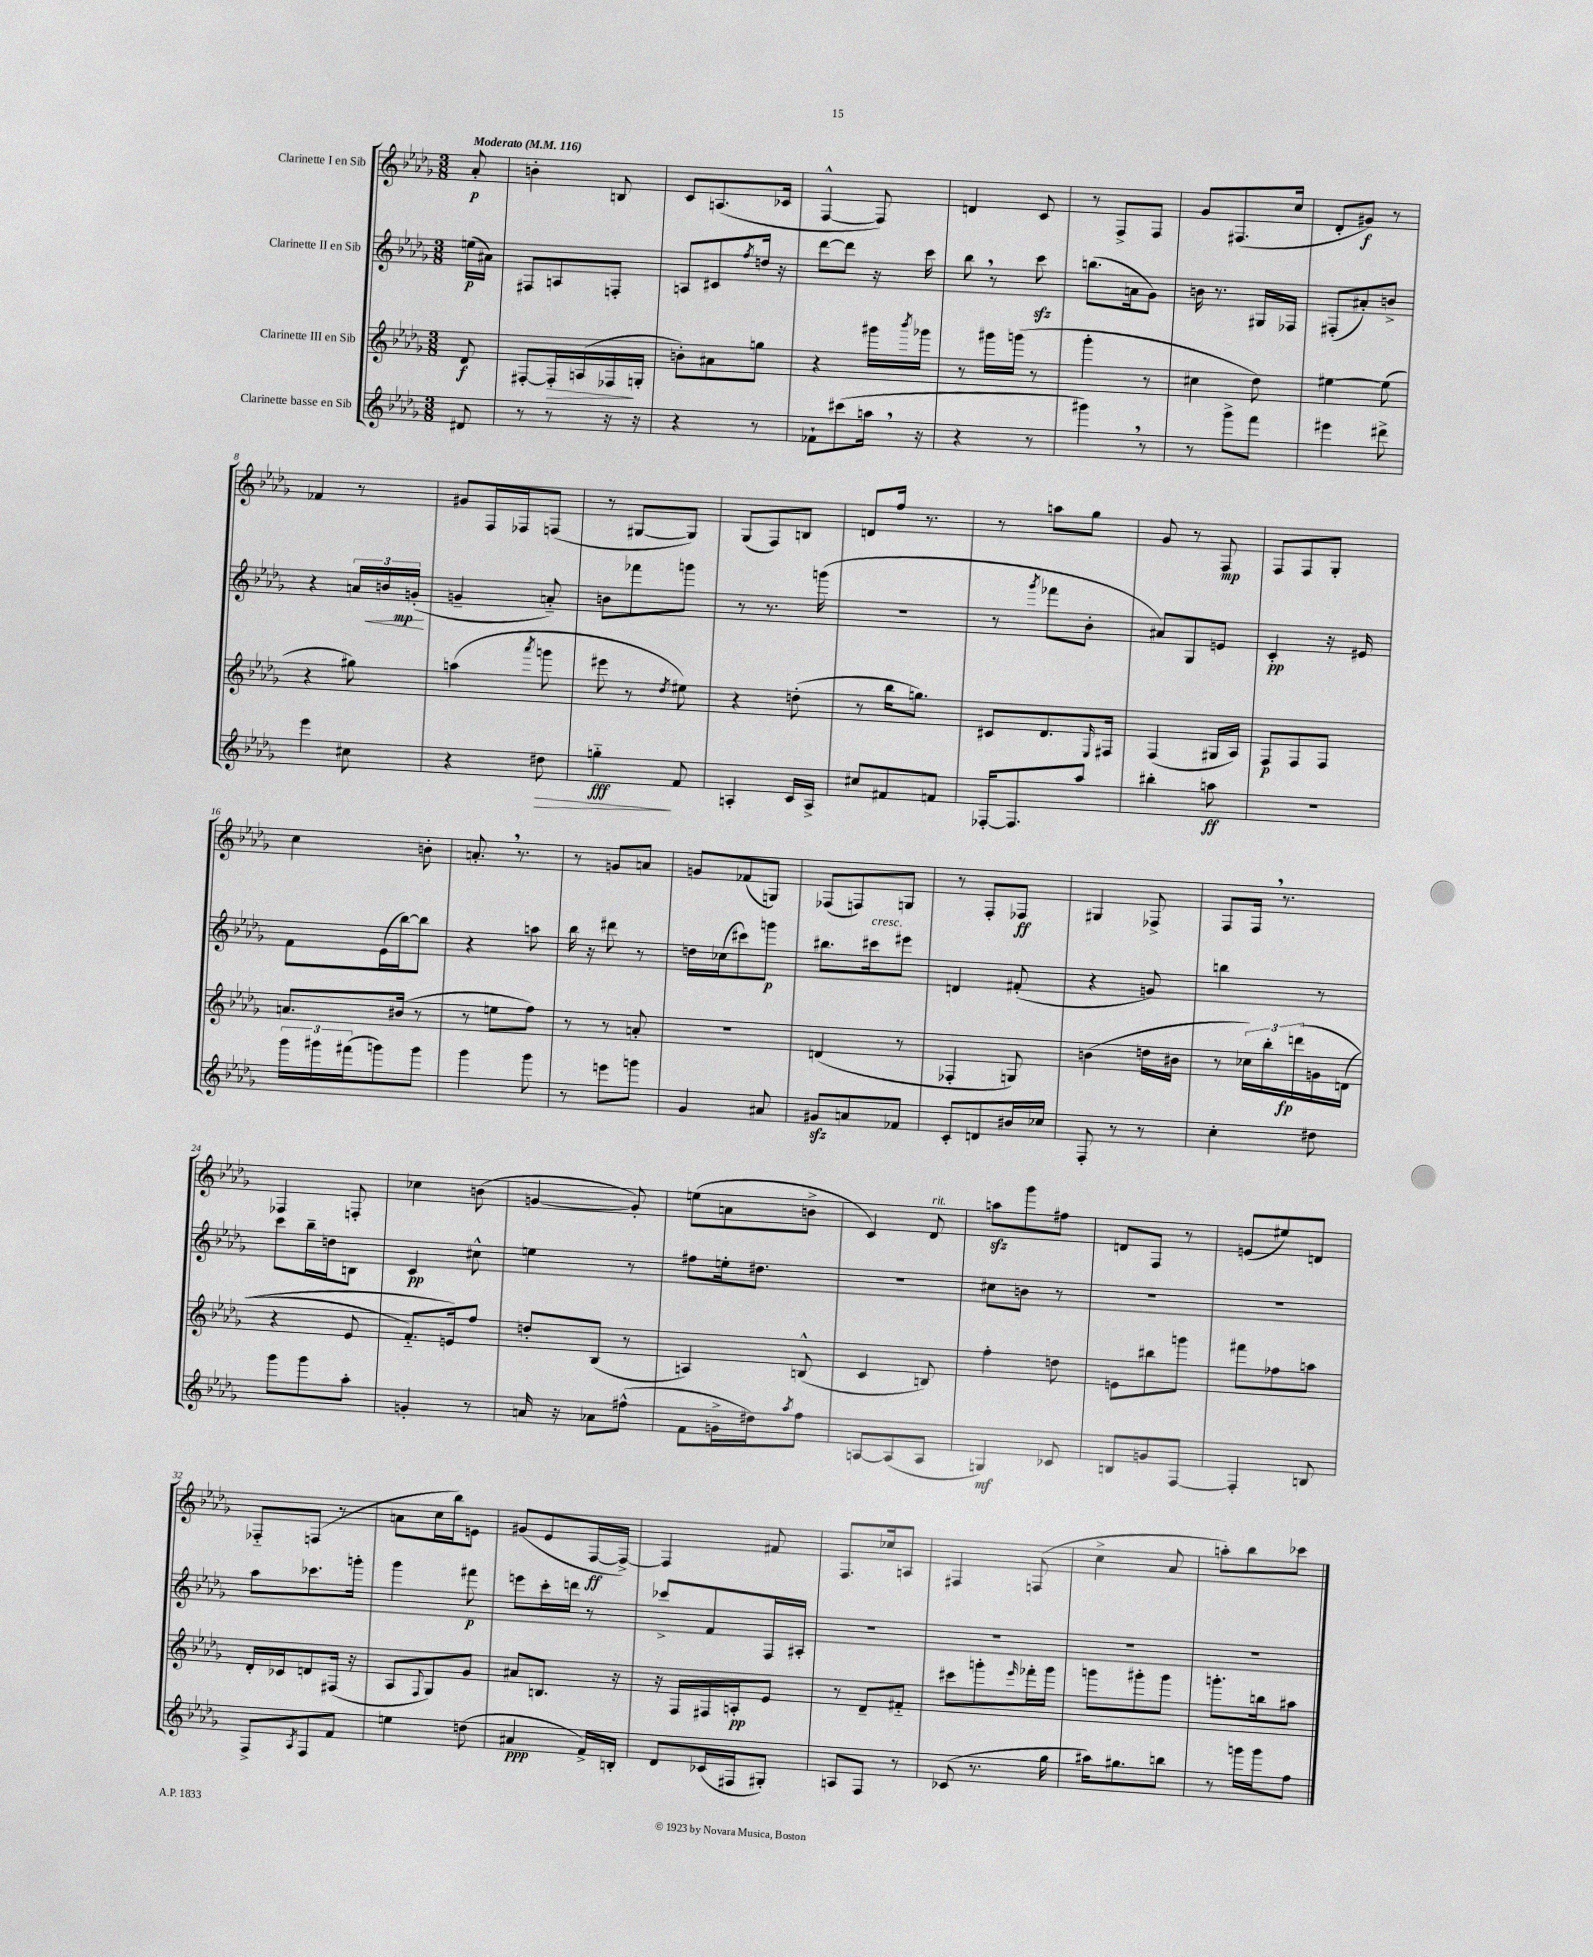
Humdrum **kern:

**kern	**kern	**kern	**kern
*staff4	*staff3	*staff2	*staff1
*clefG2	*clefG2	*clefG2	*clefG2
*k[b-e-a-d-g-]	*k[b-e-a-d-g-]	*k[b-e-a-d-g-]	*k[b-e-a-d-g-]
*M3/8	*M3/8	*M3/8	*M3/8
*MM116	*MM116	*MM116	*MM116
8d#/	8d-/	(16ee\LL	8a-'/
.	.	16a#\JJ)	.
=	=	=	=
8r	[8F#'/L	8F#/L	4b'\
8r	16F#'/]L	8A/	.
.	(16A/	.	.
16r	16F-/	8F'/J	8B/
16r	16G'/JJ	.	.
=	=	=	=
4r	8b'\L)	8A/L	8c/L
.	8a#\	8c#/	(8.A/
.	.	8qff/	.
8r	8gg\J	16dd/Jk	.
.	.	16r	16c-/Jk
=	=	=	=
8f-`\L	4r	[8ddd-\L	[4F^^/
(8ccc#\	.	8ddd-\]J	.
16aa\Jk	16ggg#\LL	16r	8F/])
.	8qbbb-/	.	.
16r	16ggg-\JJ	16ccc\	.
=	=	=	=
4r	8r	8bb-\	4d/
.	16ggg#\LL	8r	.
.	(16ggg\JJ	.	.
8r	8r	8ccc\	8c/
=	=	=	=
4ggg#\)	4ggg-'\	(8.bb\L	8r
.	.	.	8F^/L
.	.	16a\k	.
8r	8r	8g-\J)	8F/J
=	=	=	=
8r	4cc#\	16b\	8g-/L
.	.	8.r	.
8ggg-^\L	.	.	(8.F#/
8fff\J	8dd-\)	16G#/LL	.
.	.	16F-/JJ	16cc/Jk
=	=	=	=
4eee#\	[4ee#\	(8F#'/L	8d-'/L
.	.	8a#'/)	8g#/J)
8ddd#^\	(8ee#\]	8b^/J	8r
=	=	=	=
4eee-\	4r	4r	4f-/
8cc#\	8gg#\)	24a/LL	8r
.	.	24b/	.
.	.	(24g'/JJ	.
=	=	=	=
4r	(4aa\	4g~/	8g#/L
.	.	.	16F/L
.	.	.	16F-/J
.	8qaaa-/	.	.
8dd#\	8ggg\	8a'~/)	(8F/J
=	=	=	=
4gg'~\	8eee#\	8b\L	8r
.	8r	8fff-\	[8G#/L
.	8qdd-/	.	.
8f/	8ee#\)	8ggg\J	8G#/]J)
=	=	=	=
4A'/	4r	8r	(8G-/L
.	.	8.r	8F/)
16c/LL	(8dd'\	.	8B/J
16A^/JJ	.	(16ggg\	.
=	=	=	=
8cc#/L	8r	4.r	8d/L
8f#/	16bb-\LK	.	16ff/Jk
.	8.gg\J)	.	8.r
8f/J	.	.	.
=	=	=	=
[16F-'/LK	8c#/L	8r	8r
8.F-/]	.	.	.
.	.	8qggg-/	.
.	8.d-/	8fff-\L	8aa\L
8aa-/J	.	8b-'\J	8gg-\J
.	16qqE-/	.	.
.	16F#/Jk	.	.
=	=	=	=
4bb#'\	(4F/	8a#/L)	8g-/
.	.	8G-/	8r
8aa\	16G#/LL	8e/J	8F/
.	16A-/JJ)	.	.
=	=	=	=
4.r	8F/L	4c'/	8F/L
.	8F/	.	8F/
.	8F/J	16r	8G-'/J
.	.	16e#/	.
=	=	=	=
24ggg-\LL	8.a/L	8f\L	4cc\
24ggg#\	.	.	.
(24fff#\J	.	.	.
8ggg\)	.	(16e-\L	.
.	(16b#/Jk	[16bb-\J)	.
8ggg\J	8r	8bb-\]J	8b'\
=	=	=	=
4ggg-\	8r	4r	8.a'/
.	8ee\L	.	.
.	.	.	8.r
8ggg-\	8ff\J)	8aa\	.
=	=	=	=
8r	8r	16bb-\	8r
.	.	16r	.
8eee\L	8r	8ddd#\	8g/L
8ggg\J	8a'/	8r	8a/J
=	=	=	=
4g-/	4.r	16dd\LL	8g/L
.	.	(16cc-\J	.
.	.	8ccc#\)	(8f-/
8a#/	.	8ggg\J	8G/J)
=	=	=	=
8g#/L	(4d/	8.bb#\L	(8F-/L
8a/	.	.	8F/)
.	.	16ccc#\k	.
8f-/J	8r	8eee#\J	8G/J
=	=	=	=
8c'/L	4F-'/	4d/	8r
8d/	.	.	8F'/L
16b#/L	8G/)	(8f#'/	8F-/J
16cc-/JJ	.	.	.
=	=	=	=
8F'/	(4b\	4r	4G#/
8r	.	.	.
8r	16dd\LL	8g/)	8F-^/
.	16b#\JJ	.	.
=	=	=	=
4cc'\	8r	4bb\	8F/L
.	24cc-\LL)	.	16F/Jk
.	24bb-'\	.	.
.	.	.	8.r
.	&(24ddd\	.	.
8dd#\	16g\	8r	.
.	(16d\JJ	.	.
=	=	=	=
8ggg-\L	4r	8ccc\L	4F-/
8ggg-\	.	16bb-~\L	.
.	.	16dd\J	.
8aa-'\J	8e-/	8B\J	8F'/
=	=	=	=
4g'/	8.f'~/L)	4c/	4cc-\
.	16e/k&)	.	.
8r	8ff/J	8cc#^^\	(8b\
=	=	=	=
16a/	8dd'/L	4ee\	[4g/
16r	.	.	.
8a-\L	(8B-/J	.	.
(8ff#^^\J	8r	8r	8g'/])
=	=	=	=
8f\L	4A/)	8ff#\L	(8ee\L
16g^\L	.	16ee'\k	8a\
16dd#\J)	.	8.dd#\J	.
8qaa-/	.	.	.
8ff\J	(8B^^/	.	8b^\J
=	=	=	=
[8A/L	4c/	4.r	4c/)
(8A/]	.	.	.
8A/J	8B/)	.	8d-/
=	=	=	=
4G/)	4ff'\	8cc#\L	8aa\L
.	.	8b\J	8ggg-\
8c-/	8dd\	8r	8ff#\J
=	=	=	=
8B/L	8e\L	4.r	8d/L
8g/	8bb#\	.	8F/J
[8F/J	8ggg\J	.	8r
=	=	=	=
4F'/]	8fff#\L	4.r	(8e/L
.	8ff-\	.	8ee#/)
8B/	8aa\J	.	8d/J
=	=	=	=
8F^/L	16d-'/LL	8aa-\L	8F-'~/L
.	16c-/J	.	.
8qA-/	.	.	.
8F/	8d/	8.ccc-\	(8F/J
8f/J	(16F#/Jk	.	8r
.	16r	16ggg'\Jk	.
=	=	=	=
4ee\	8A-/L	4ggg-\	8a\L
.	8qqF/	.	.
.	8G-/)	.	16cc\L
.	.	.	16bb-\J)
(8dd\	8g-/J	8fff#\	8e\J
=	=	=	=
4a#/	8a#/L	8eee\L	(8g#/L
.	8.B/J	16ccc'\L	8e-/
.	.	16ddd\JJ	.
16f^/LL)	.	8r	[16F/L
16B'/JJ	16r	.	16F^/_JJ)
=	=	=	=
8d-/L	16r	8ccc-^/L	4F/]
.	16F/LL	.	.
(16c-/L	16F#/	8f/	.
16F#/J	16A'/J	.	.
8G#'/J)	8e-/J	16F/L	8f#/
.	.	16A#'/JJ	.
=	=	=	=
8A/L	8r	4.r	8.F/L
8F/J	8d-~/L	.	.
.	.	.	16cc-/k
8r	8f#'~/J	.	8A/J
=	=	=	=
(8c-/	8ccc#\L	4.r	4F#/
8.r	8ggg'\	.	.
.	16qqeee-/	.	.
.	16fff-'\L	.	(8F/
16gg-\	16ggg\JJ	.	.
=	=	=	=
16aa#\LK)	8ggg\L	4.r	4cc^\
8.gg#\	.	.	.
.	8ggg#'\	.	.
8bb\J	8ggg#\J	.	8a-/
=	=	=	=
8r	8.ggg'\L	4.r	8aa'\L)
16ggg\LL	.	.	8bb-\
16ggg\J	16bb\k	.	.
8ff\J	8aa#\J	.	8ccc-\J
==	==	==	==
*-	*-	*-	*-
